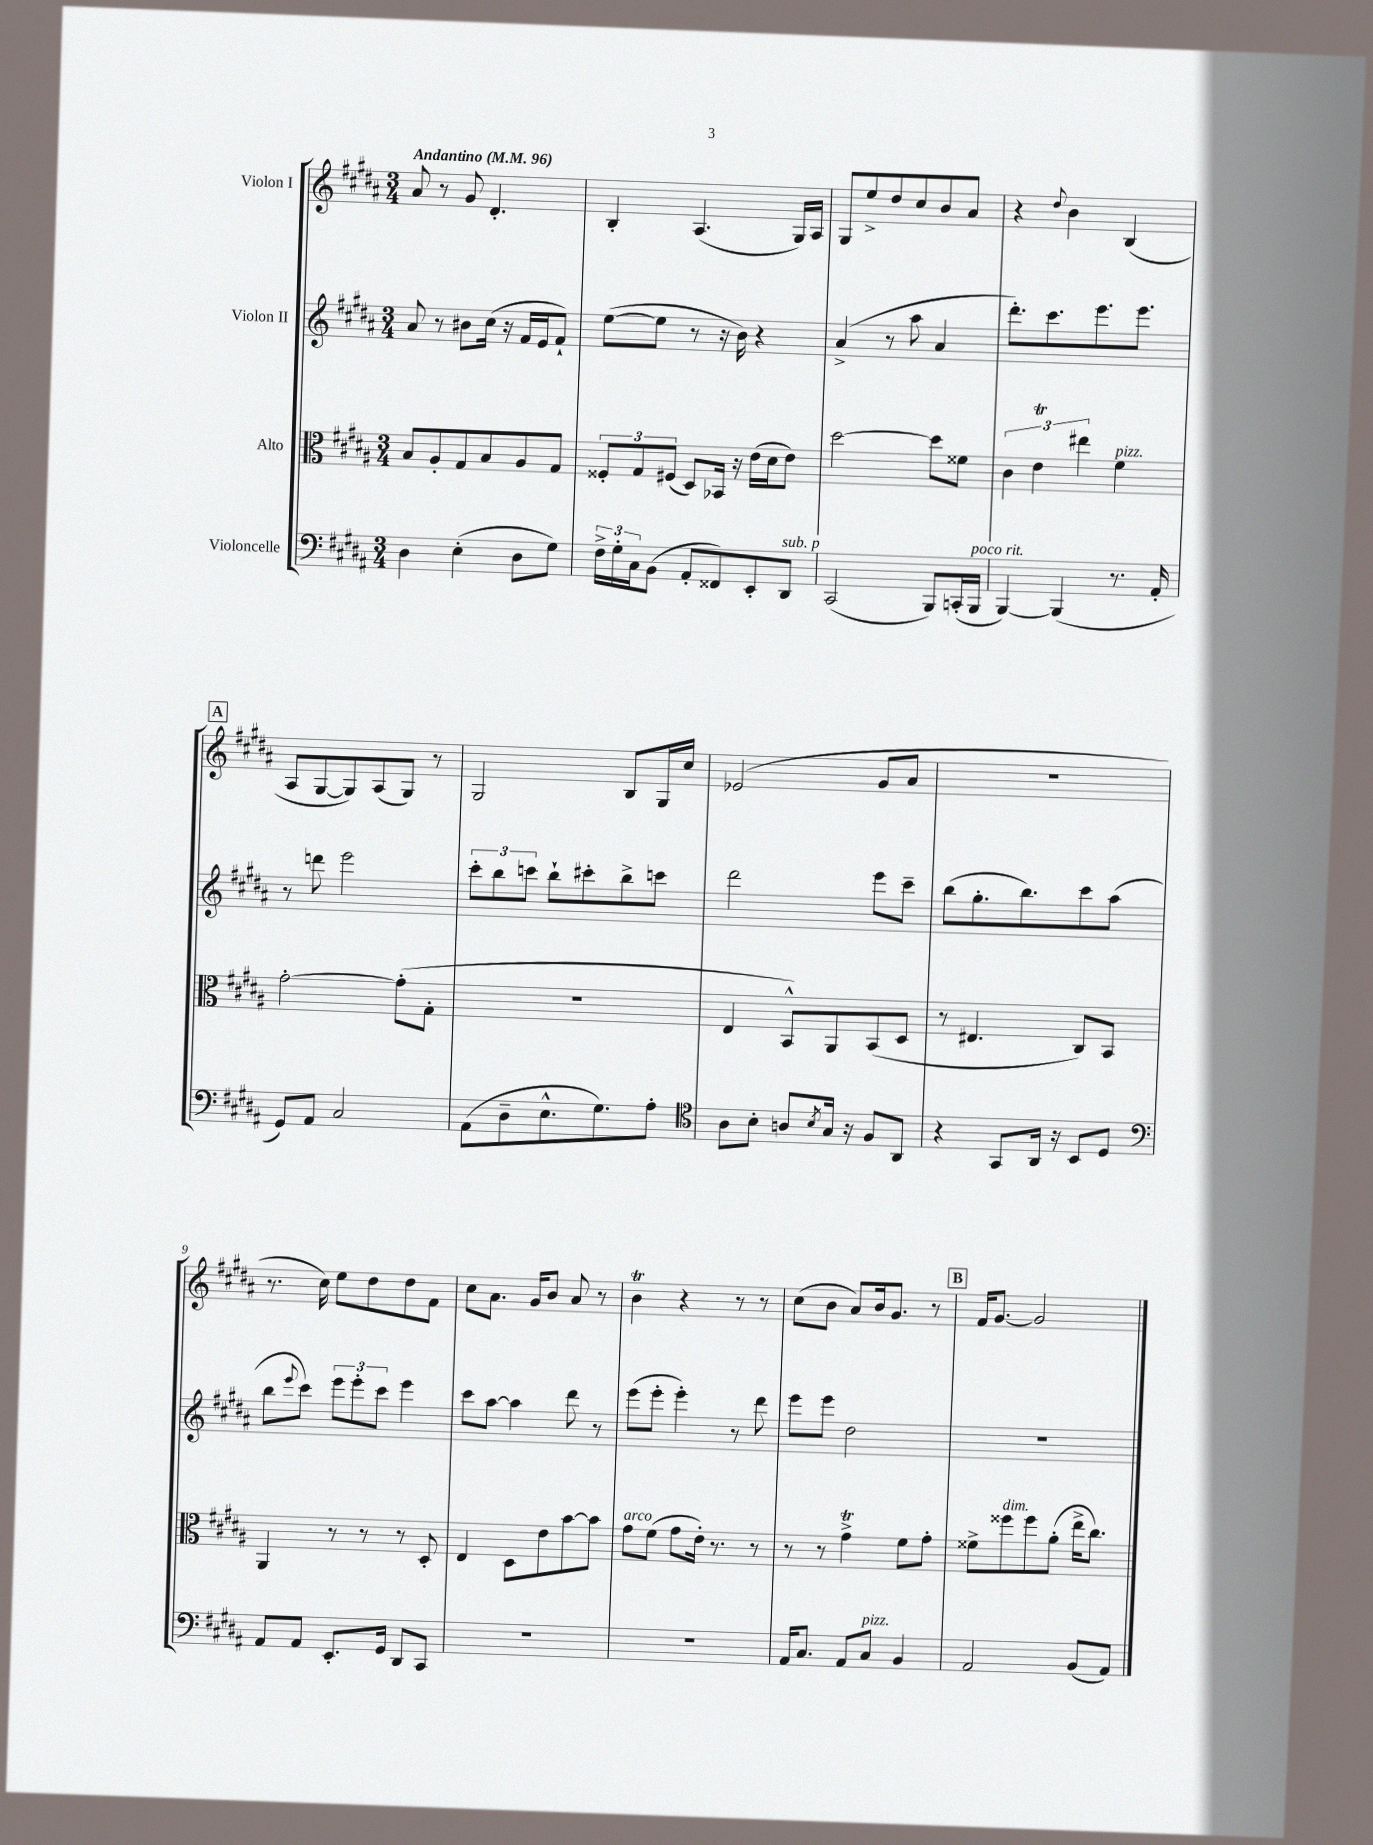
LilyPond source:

<<
\new StaffGroup <<
\new Staff = "s0" \with { instrumentName = "Violon I" } {
    \clef treble \key b \major \numericTimeSignature \time 3/4 \tempo "Andantino" 4 = 96
    ais'8 r8 gis'8 dis'4.-. |
    b4-. ais4.( gis16) ais16 |
    gis8 e''8-> dis''8 cis''8 b'8 ais'8 |
    r4 \appoggiatura { dis''8 } b'4 b4( |
    \mark \markup { \box "A" } ais8 gis8~ gis8) ais8( gis8) r8 |
    gis2 b8 gis16 cis''16 |
    ees'2( gis'8 ais'8 |
    R2. |
    r8. cis''16) e''8 dis''8 dis''8 fis'8 |
    cis''8 ais'8. gis'16 b'8 ais'8 r8 |
    b'4\trill r4 r8 r8 |
    cis''8( b'8 ais'8) b'16 gis'8. r8 |
    \mark \markup { \box "B" } fis'16 gis'8.~ gis'2 \bar "|." |
}
\new Staff = "s1" \with { instrumentName = "Violon II" } {
    \clef treble \key b \major \numericTimeSignature \time 3/4
    ais'8 r8 bis'8 cis''16( r16 fis'16 e'16 fis'8-!) |
    e''8~( e''8 r8 r16 b'16) r4 |
    ais'4->( r8 ais''8 ais'4 |
    dis'''8.-.) cis'''8. e'''8. e'''8. |
    \mark \markup { \box "A" } r8 d'''8 e'''2 |
    \tuplet 3/2 { cis'''8-. b''8 c'''8 } b''8-! cis'''8-. b''8-> c'''8 |
    dis'''2 e'''8 cis'''8-- |
    b''8( gis''8.-. b''8.) cis'''8 ais''8( |
    b''8 \appoggiatura { e'''8 } cis'''8) \tuplet 3/2 { e'''8 e'''8-. cis'''8 } e'''4 |
    cis'''8 ais''8~ ais''4 dis'''8 r8 |
    e'''8( e'''8-. e'''4-.) r8 dis'''8 |
    e'''8 e'''8 dis''2 |
    \mark \markup { \box "B" } R2. \bar "|." |
}
\new Staff = "s2" \with { instrumentName = "Alto" } {
    \clef alto \key b \major \numericTimeSignature \time 3/4
    b8 ais8-. gis8 b8 ais8 gis8 |
    \tuplet 3/2 { fisis8-. gis8 fis8( } dis8) bes,16 r16 e'16( dis'16 e'8) |
    dis''2~ dis''8 fisis'8 |
    \tuplet 3/2 { cis'4 e'4\trill eis''4 } fis'4^\markup { \italic "pizz." } |
    \mark \markup { \box "A" } gis'2~-. gis'8-.( gis8-. |
    R2. |
    e4 b,8-^) ais,8 b,8( dis8 |
    r8 eis4. cis8) b,8 |
    ais,4 r8 r8 r8 dis8-. |
    e4 dis8 e'8 b'8~ b'8 |
    gis'8^\markup { \italic "arco" } fis'8( gis'8 e'16-.) r8. r8 |
    r8 r8 gis'4->\trill fis'8 gis'8-. |
    \mark \markup { \box "B" } fisis'8-> fisis''8^\markup { \italic "dim." } fisis''8 ais'8-.( e''16-> cis''8.) \bar "|." |
}
\new Staff = "s3" \with { instrumentName = "Violoncelle" } {
    \clef bass \key b \major \numericTimeSignature \time 3/4
    dis4 e4-.( dis8 gis8) |
    \tuplet 3/2 { fis16-> gis16-. cis16 } b,8( ais,8-. fisis,8) e,8-. dis,8^\markup { \italic "sub. p" } |
    cis,2( b,,8) c,16-.( b,,16^\markup { \italic "poco rit." } |
    b,,4~) b,,4( r8. ais,16-. |
    \mark \markup { \box "A" } gis,8) ais,8 cis2 |
    ais,8( dis8-- e8.-^ gis8.) ais8-. |
    \clef tenor ais8 b8-. a8 \acciaccatura { b8 } gis16 r16 fis8 ais,8 |
    r4 gis,8 ais,16 r16 b,8 dis8 |
    \clef bass ais,8 ais,8 e,8.-. gis,16 dis,8 cis,8 |
    R2. |
    R2. |
    ais,16 cis8. ais,8 cis8^\markup { \italic "pizz." } b,4 |
    \mark \markup { \box "B" } ais,2 b,8( ais,8) \bar "|." |
}
>>
>>
